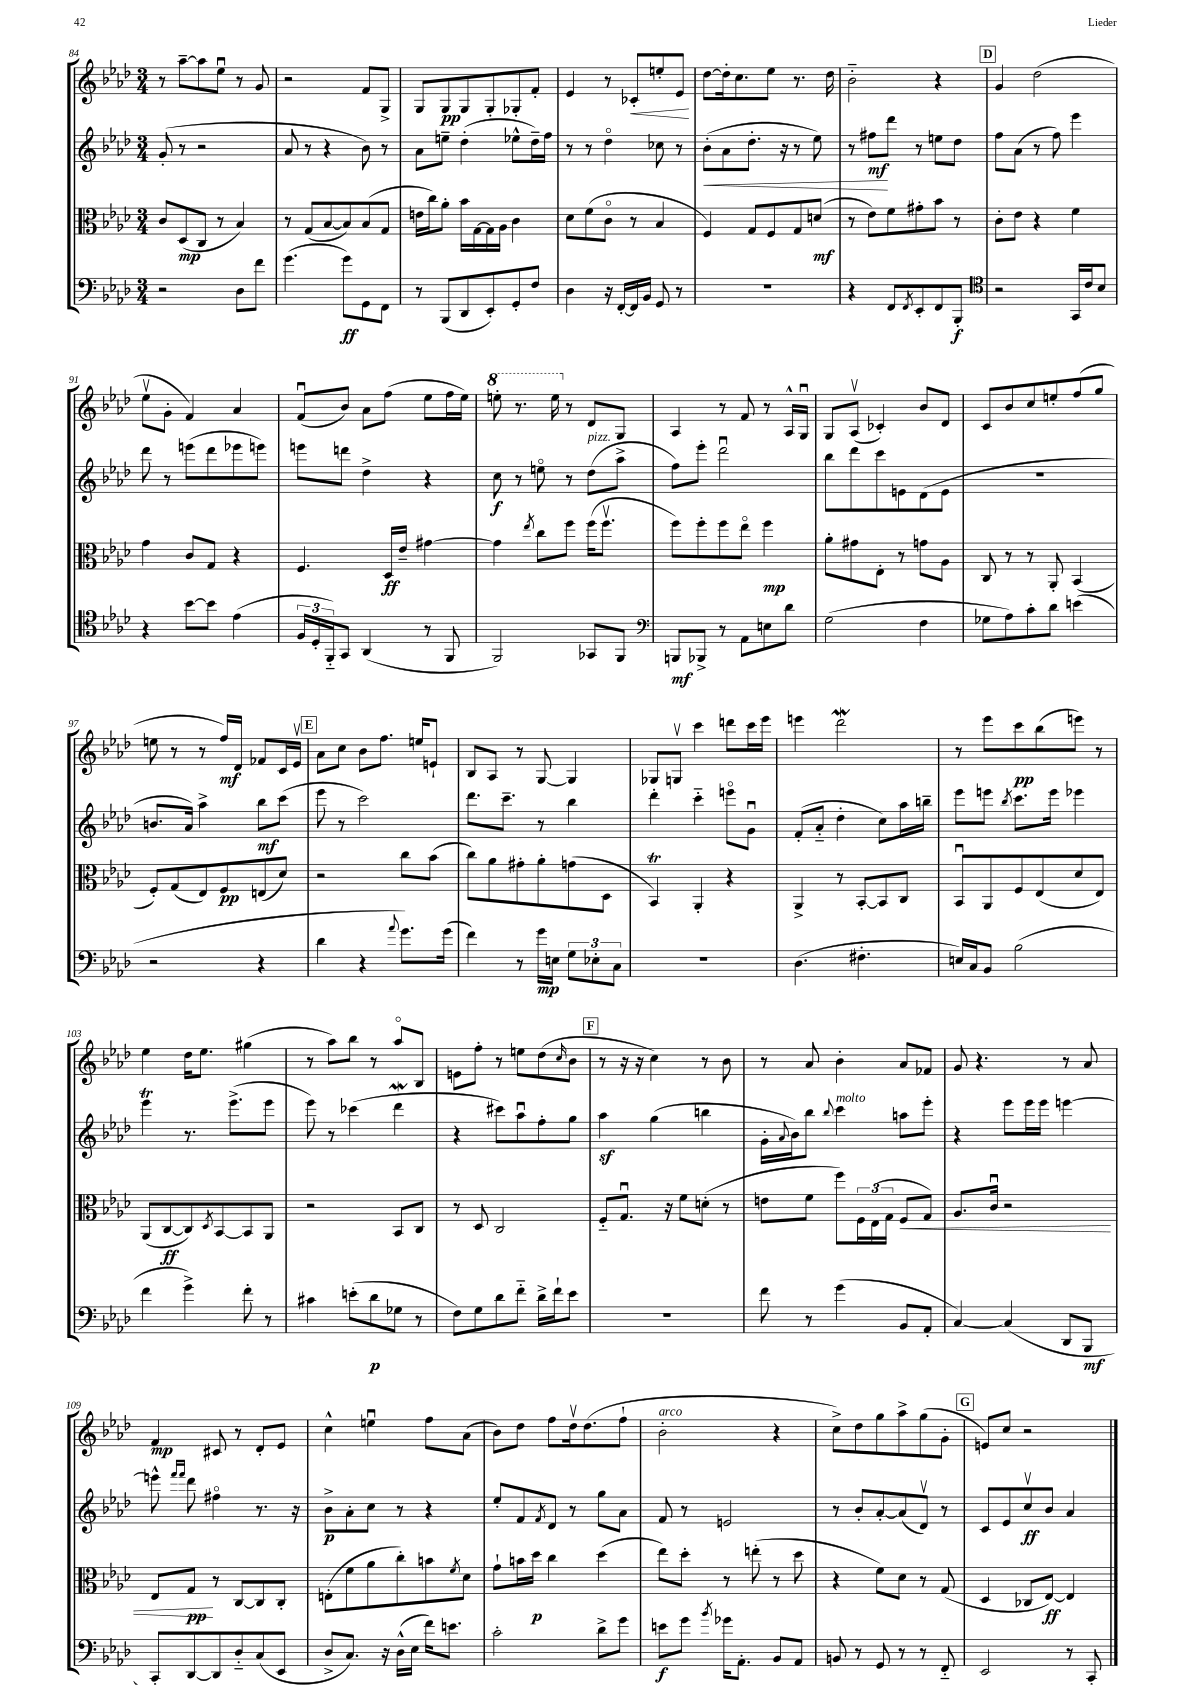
<<
\new StaffGroup <<
\new Staff = "s0" {
    \clef treble \key aes \major \numericTimeSignature \time 3/4
    r8 aes''8~-- aes''8 ees''8\downbow r8 g'8 |
    r2 f'8 g8-> |
    g8 g8\pp g8 g8-. ges8-. f'8-. |
    ees'4 r8 ces'8-.\< e''8-. ees'8\! |
    des''8~ des''16-. c''8. ees''8 r8. des''16 |
    bes'2-_ r4 |
    \mark \markup { \box "D" } g'4 des''2( |
    ees''8\upbow g'8-. f'4) aes'4 |
    f'8\downbow( bes'8) aes'8 f''8( ees''8 f''16 ees''16) |
    \ottava #1 e'''8-. r8. e'''16 \ottava #0 r8 des'8 g8 |
    aes4 r8 f'8 r8 aes16-^ g16\downbow |
    g8 aes8\upbow( ces'4-.) bes'8 des'8 |
    c'8 bes'8 c''8 e''8-. f''8( g''8 |
    e''8 r8 r8 f''16\mf) des'16 fes'8 c'16 ees'16\upbow |
    \mark \markup { \box "E" } aes'8 c''8 bes'8 f''8. e''16 e'8-! |
    bes8 aes8 r8 g8~ g4 |
    ges8 g8\upbow c'''4 d'''8 c'''16 ees'''16 |
    e'''4 des'''2\mordent |
    r8 ees'''8 c'''8\pp bes''8( e'''8) r8 |
    ees''4 des''16 ees''8. gis''4( |
    r8 aes''8) bes''8 r8 aes''8\flageolet bes8 |
    e'8 f''8-. r8 e''8 des''8( \grace { c''16 } bes'8 |
    \mark \markup { \box "F" } r8 r16 r16 c''4) r8 bes'8 |
    r8 aes'8 bes'4-. aes'8 fes'8 |
    g'8 r4. r8 aes'8 |
    f'4\mp cis'8 r8 des'8-. ees'8 |
    c''4-^ e''4\downbow f''8 aes'8( |
    bes'8) des''8 f''8 des''16\upbow des''8.( f''8-! |
    bes'2-.^\markup { \italic "arco" } r4 |
    c''8->) des''8 g''8 aes''8-> g''8( g'8-. |
    \mark \markup { \box "G" } e'8) c''8 r2 \bar "|." |
}
\new Staff = "s1" {
    \clef treble \key aes \major \numericTimeSignature \time 3/4
    g'8-.( r8 r2 |
    aes'8 r8 r4 bes'8) r8 |
    aes'8 e''8-- des''4-.( ees''8-^ des''16--) f''16 |
    r8 r8 des''4\flageolet ces''8 r8 |
    bes'8-.\<( aes'8 des''8.-. r16 r8 ees''8) |
    r8 fis''8\mf\! des'''8 r8 e''8 des''8 |
    \mark \markup { \box "D" } f''8 aes'8( r8 f''8) ees'''4 |
    des'''8 r8 e'''8( des'''8 ees'''8 e'''8) |
    e'''8 d'''8 des''4-> r4 |
    c''8\f r8 e''8\flageolet r8 des''8^\markup { \italic "pizz." }( aes''8-> |
    f''8) ees'''8-. des'''2\downbow |
    bes''8 des'''8 c'''8 e'8 des'8( e'8 |
    R2. |
    b'8. aes'16) aes''4-> bes''8\mf c'''8( |
    \mark \markup { \box "E" } ees'''8 r8 c'''2) |
    des'''8. c'''8.-- r8 bes''4 |
    des'''4-. c'''4-_ e'''8\flageolet g'8\downbow |
    f'8-.( aes'8-_ des''4-. c''8) aes''16 b''16-- |
    ees'''8 e'''8 \acciaccatura { bes''8 } c'''8. e'''16 ees'''4 |
    ees'''4\trill r8. ees'''8.->( ees'''8 |
    ees'''8) r8 ces'''4( des'''4\mordent |
    r4 cis'''8) aes''8\downbow f''8-. g''8 |
    \mark \markup { \box "F" } aes''4\sf g''4( b''4 |
    g'16-. \appoggiatura { aes'8 } bes'16) bes''8 \appoggiatura { bes''8 } c'''4^\markup { \italic "molto" } a''8 ees'''8-. |
    r4 ees'''8 ees'''16 ees'''16 e'''4~ |
    e'''8-^ \grace { f'''16 f'''16 } des'''8 fis''4\flageolet r8. r16 |
    bes'8->\p aes'8-. c''8 r8 r4 |
    ees''8-. f'8 \acciaccatura { f'8 } des'8 r8 g''8 aes'8 |
    f'8 r8 e'2 |
    r8 bes'8-. aes'8~-. aes'8( des'8\upbow) r8 |
    \mark \markup { \box "G" } c'8 ees'8 c''8\upbow\ff bes'8 aes'4 \bar "|." |
}
\new Staff = "s2" {
    \clef alto \key aes \major \numericTimeSignature \time 3/4
    c'8 des8\mp( c8 r8 bes4) |
    r8 g8( bes8~ bes8) bes8( g8 |
    e'16 c''16) aes'8-. bes'16 g16~ g16 aes16 c'4 |
    des'8 f'8( c'8\flageolet r8 bes4 |
    f4) g8 f8 g8 d'8\mf( |
    r8 ees'8) f'8 gis'8-. bes'8 r8 |
    \mark \markup { \box "D" } c'8-. ees'8 r4 f'4 |
    g'4 c'8 g8 r4 |
    f4. des16\ff ees'16-- gis'4~ |
    gis'4 \acciaccatura { ees''8 } c''8 f''8 f''16( f''8.\upbow |
    f''8) f''8-. f''8 ees''8\flageolet f''4\mp |
    aes'8-. gis'8 ees8-. r8 g'8 aes8 |
    c8 r8 r8 aes,8-. bes,4( |
    f8-.) g8( ees8) f8\pp e8( des'8) |
    \mark \markup { \box "E" } r2 c''8 bes'8( |
    c''8) aes'8 gis'8-. aes'8-. g'8( des8 |
    bes,4\trill) aes,4-. r4 |
    aes,4-> r8 bes,8~-. bes,8 c8 |
    bes,8\downbow aes,8 f8 ees8( des'8 ees8) |
    aes,8( c8~\ff c8) \acciaccatura { des8 } bes,8~ bes,8 aes,8 |
    r2 bes,8 c8 |
    r8 des8 c2 |
    \mark \markup { \box "F" } f8-_ g8.\downbow r16 f'8 d'8-.( r8 |
    e'8 f'8 f''8) \tuplet 3/2 { f16 ees16( g16 } f8\< g8) |
    aes8. c'16\downbow r2 |
    ees8 g8\pp\! r8 c8~ c8 c8-. |
    e8-.( f'8 aes'8 c''8-.) b'8 \acciaccatura { f'8 } des'8 |
    g'8-! b'16 des''16\p c''4 des''4( |
    ees''8) des''8-. r8 e''8-.( r8 des''8 |
    r4 f'8) des'8 r8 g8( |
    \mark \markup { \box "G" } des4 ces8 ees8~\ff) ees4 \bar "|." |
}
\new Staff = "s3" {
    \clef bass \key aes \major \numericTimeSignature \time 3/4
    r2 des8 f'8 |
    g'4.( g'8\ff) g,8 f,8 |
    r8 bes,,8( des,8 ees,8-.) g,8-. f8 |
    des4 r16 f,16~-. f,16 bes,16 g,8 r8 |
    R2. |
    r4 f,8 \acciaccatura { f,8 } ees,8-. f,8 bes,,8-.\f |
    \mark \markup { \box "D" } \clef tenor r2 g,16 c'16 bes8 |
    r4 bes'8~ bes'8 ees'4( |
    \tuplet 3/2 { f16 des16-. f,16-_) } g,8 aes,4( r8 f,8 |
    f,2) ges,8 f,8 |
    \clef bass b,,8\mf bes,,8-> r8 aes,8 e8 des'8 |
    g2( f4 |
    ges8 aes8) c'8-. des'8 e'4( |
    r2 r4 |
    \mark \markup { \box "E" } des'4 r4 \appoggiatura { aes'8 } g'8.) g'16( |
    f'4) r8 g'16\mp e16 \tuplet 3/2 { g8 ees8-. c8 } |
    R2. |
    des4.( fis4.-. |
    e16) c16 bes,8 bes2( |
    f'4 g'4->) f'8-. r8 |
    cis'4 e'8-.( des'8\p ges8 r8 |
    f8) g8 des'8 f'8-_ des'16-> f'16-! ees'8 |
    \mark \markup { \box "F" } R2. |
    f'8 r8 g'4( bes,8 aes,8-. |
    c4~) c4( des,8 bes,,8\mf |
    c,8-.) des,8~ des,8 des8-_ c8( ees,8 |
    des8-> c8.) r16 des16-^( ees16 f'16) e'8. |
    c'2-. des'8-> g'8 |
    e'8\f g'8 \acciaccatura { bes'8 } ges'16 aes,8.-. bes,8 aes,8 |
    b,8 r8 g,8 r8 r8 f,8-_ |
    \mark \markup { \box "G" } ees,2 r8 c,8-. \bar "|." |
}
>>
>>
\layout { \context { \Score currentBarNumber = #84 } }
